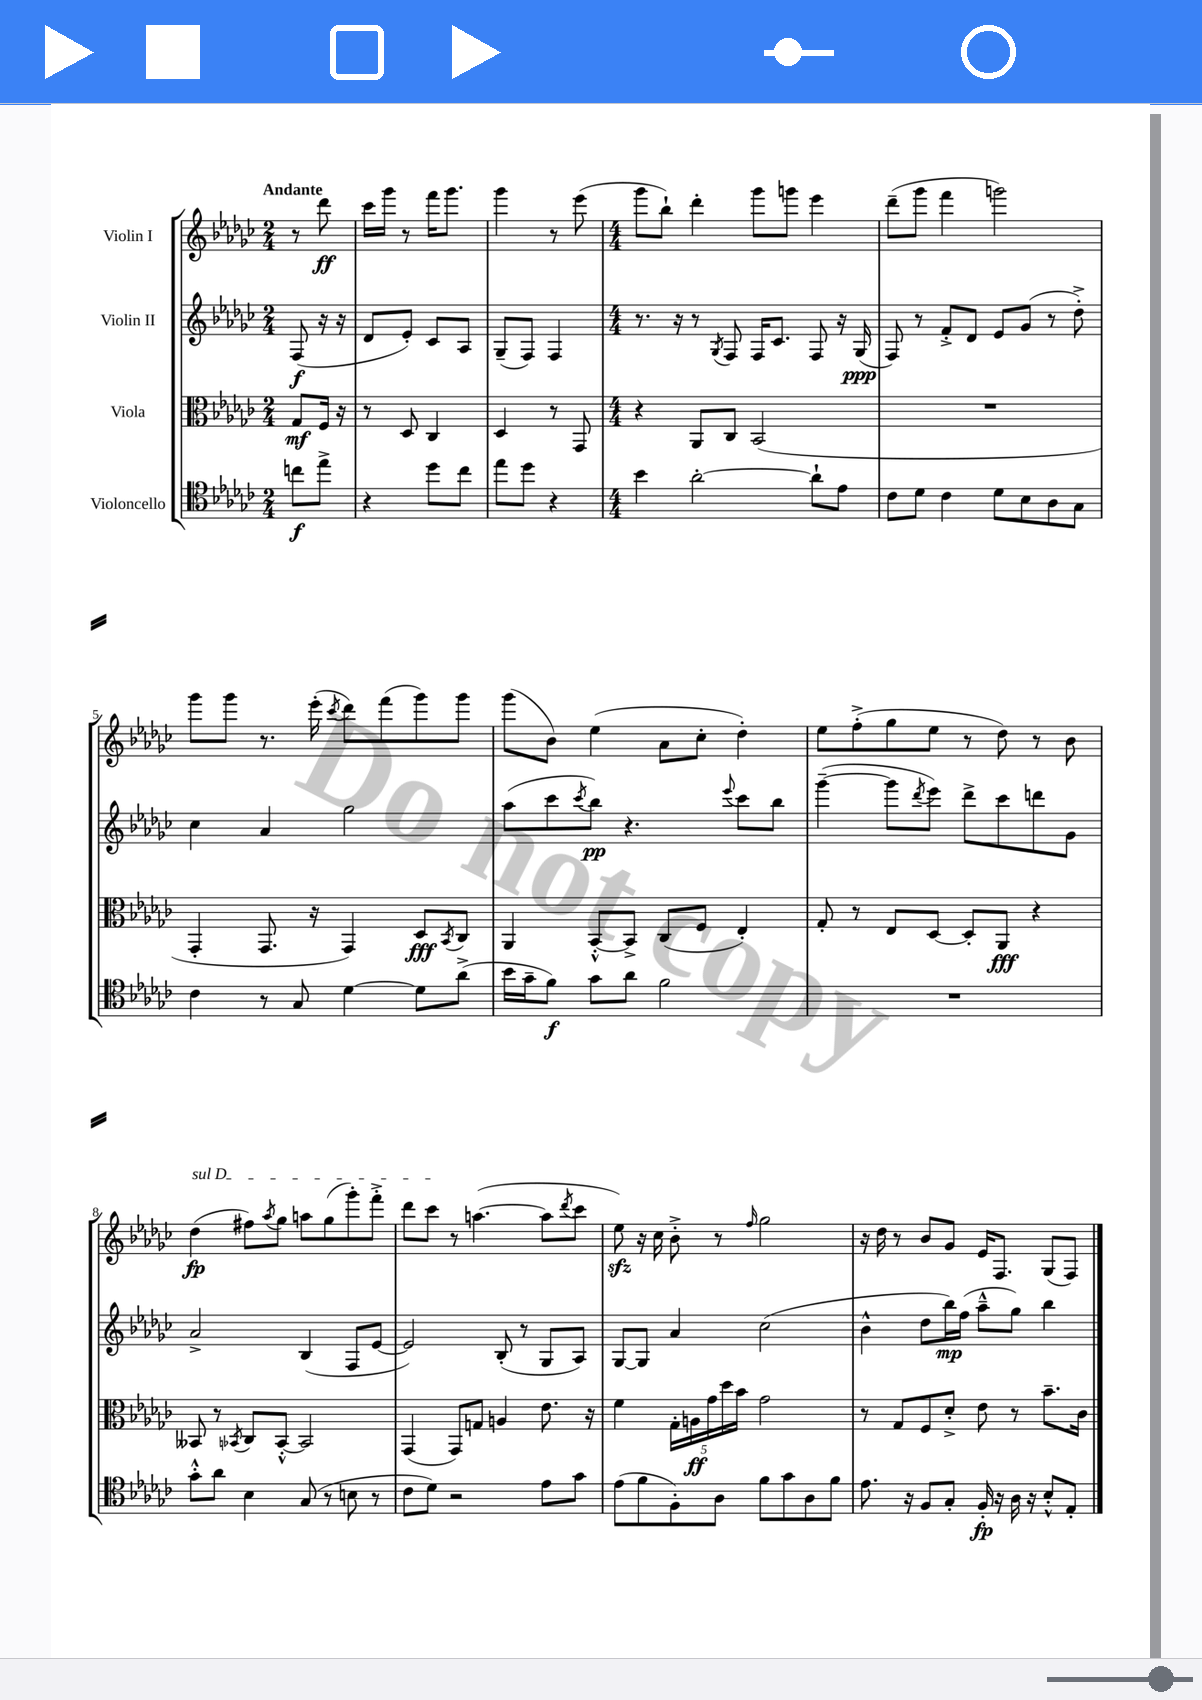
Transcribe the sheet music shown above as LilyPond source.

<<
\new StaffGroup <<
\new Staff = "s0" \with { instrumentName = "Violin I" } {
    \clef treble \key ges \major \numericTimeSignature \time 2/4 \partial 4 \tempo "Andante"
    r8 des'''8\ff |
    ces'''16 ges'''16 r8 f'''16 ges'''8. |
    ges'''4 r8 ees'''8( |
    \numericTimeSignature \time 4/4 ges'''8 bes''8-!) des'''4-. ges'''8 g'''8 ees'''4 |
    des'''8--( ges'''8 f'''4 g'''2) |
    ges'''8 ges'''8 r8. ees'''16-.( \acciaccatura { ces'''8 } des'''8) f'''8( ges'''8) ges'''8 |
    ges'''8( bes'8) ees''4( aes'8 ces''8-. des''4-.) |
    ees''8 f''8-.->( ges''8 ees''8 r8 des''8) r8 bes'8 |
    \once \override TextSpanner.bound-details.left.text = \markup { \italic "sul D" } des''4\fp\startTextSpan( fis''8) \acciaccatura { aes''8 } ges''8 a''8 ges''8( ges'''8-.) f'''8-.-> |
    des'''8 ces'''8\stopTextSpan r8 a''4.~( a''8 \acciaccatura { des'''8 } ces'''8 |
    ees''8\sfz) r16 ces''16 bes'8-.-> r8 \grace { f''16 } ges''2 |
    r16 des''16 r8 bes'8 ges'8 ees'16 f8. ges8( f8) \bar "|." |
}
\new Staff = "s1" \with { instrumentName = "Violin II" } {
    \clef treble \key ges \major \numericTimeSignature \time 2/4 \partial 4
    f8\f( r16 r16 |
    des'8 ees'8-.) ces'8 aes8 |
    ges8--( f8) f4 |
    \numericTimeSignature \time 4/4 r8. r16 r8 \acciaccatura { ges8 } f8 f16 ces'8. f8 r16 ges16\ppp( |
    f8) r8 f'8-.-> des'8 ees'8 ges'8( r8 des''8-.->) |
    ces''4 aes'4 ges''2 |
    aes''8( ces'''8 \acciaccatura { ces'''8 } bes''8\pp) r4. \appoggiatura { ees'''8 } ces'''8 bes''8 |
    ges'''4~--( ges'''8 \acciaccatura { des'''8 } ees'''8) des'''8-> ces'''8 d'''8 ges'8 |
    aes'2-> bes4( f8 ees'8~ |
    ees'2) bes8-.( r8 ges8 aes8) |
    ges8~ ges8 aes'4 ces''2( |
    bes'4-^ des''8 bes''16\mp) f''16( aes''8---^ ges''8) bes''4 \bar "|." |
}
\new Staff = "s2" \with { instrumentName = "Viola" } {
    \clef alto \key ges \major \numericTimeSignature \time 2/4 \partial 4
    ges8\mf f16 r16 |
    r8 des8 ces4 |
    des4 r8 ges,8 |
    \numericTimeSignature \time 4/4 r4 aes,8 ces8 bes,2( |
    R1 |
    ges,4-. ges,8. r16 ges,4) des8\fff \acciaccatura { bes,8 } ces8 |
    aes,4 bes,8~-.-^ bes,8-> ces8( f8 ees4-.) |
    ges8-. r8 ees8 des8~ des8-. aes,8\fff r4 |
    beses,8 r8 \acciaccatura { bes,8 } ces8 bes,8~-.-^ bes,2 |
    ges,4( ges,8) g8 a4 ees'8. r16 |
    f'4 \tuplet 5/4 { ges16-. a16\ff ges'16 des''16 bes'16 } ges'2 |
    r8 ges8 f8 des'8-.-> ees'8 r8 bes'8.-- ces'16 \bar "|." |
}
\new Staff = "s3" \with { instrumentName = "Violoncello" } {
    \clef tenor \key ges \major \numericTimeSignature \time 2/4 \partial 4
    c''8\f ees''8-> |
    r4 des''8 ces''8 |
    ees''8 des''8 r4 |
    \numericTimeSignature \time 4/4 bes'4 aes'2~-. aes'8-! ees'8 |
    ces'8 des'8 ces'4 des'8 bes8 aes8 ges8 |
    ces'4 r8 ges8 des'4~ des'8 aes'8->( |
    bes'16 ges'16-- f'8\f) ges'8 aes'8 f'2 |
    R1 |
    ges'8-.-^ aes'8 bes4 ges8( r8 b8 r8 |
    ces'8 des'8) r2 ees'8 ges'8 |
    ees'8( f'8 f8-.) aes8 f'8 ges'8 aes8 f'8 |
    ees'8. r16 f8 ges8-. f16-.\fp r16 aes16 r16 bes8-.-^ ees8-. \bar "|." |
}
>>
>>
